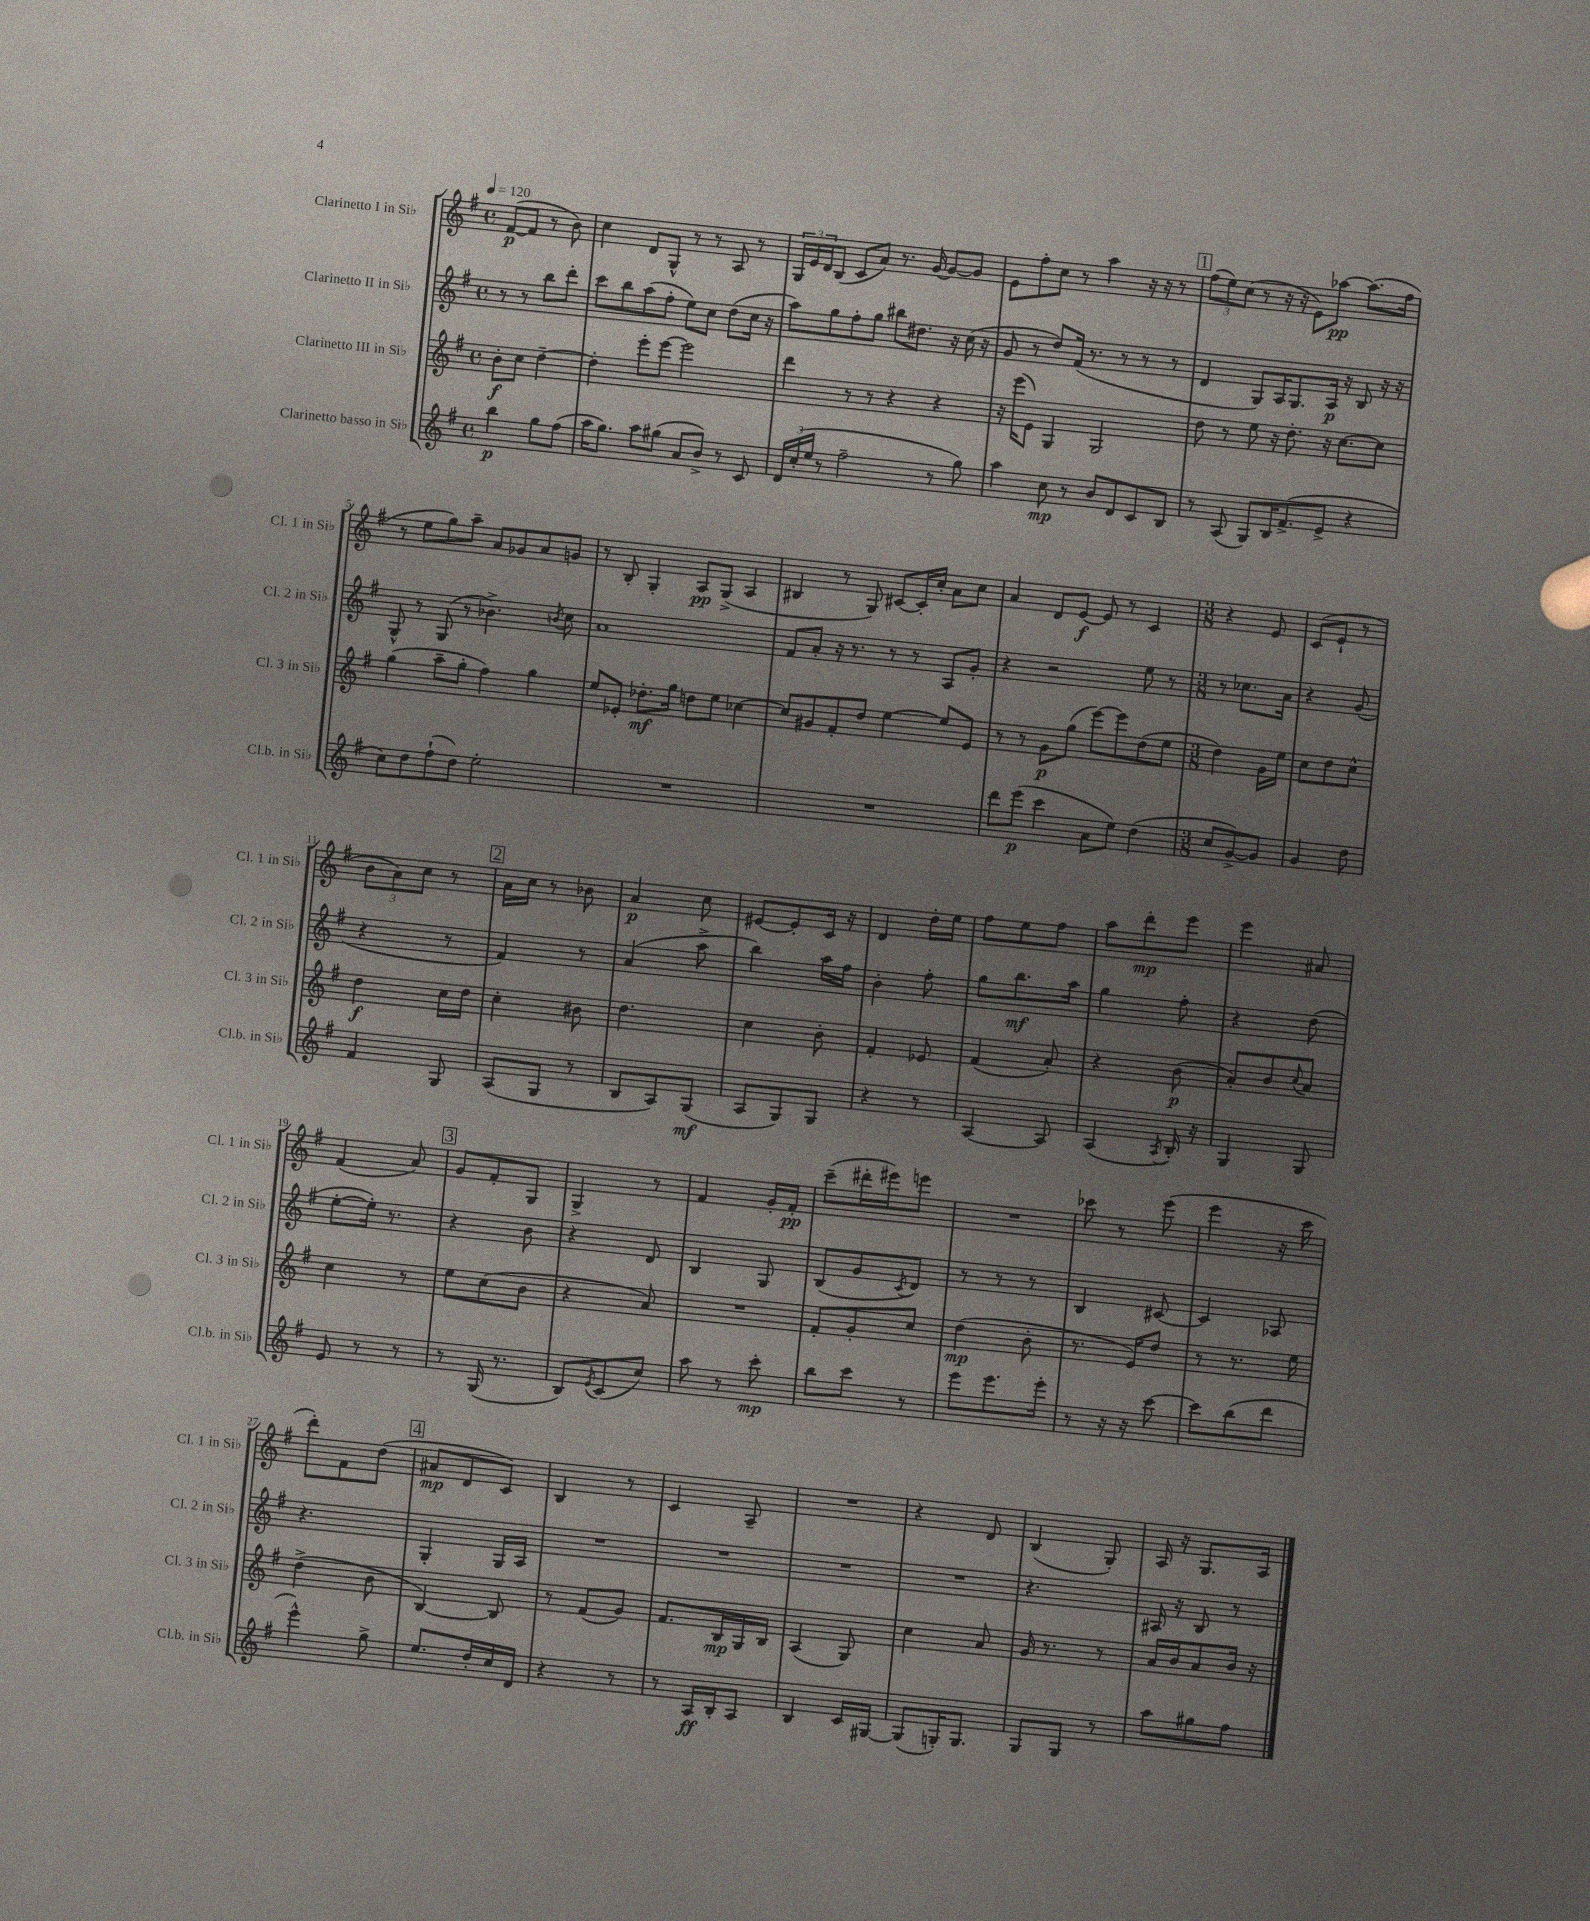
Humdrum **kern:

**kern	**kern	**kern	**kern
*staff4	*staff3	*staff2	*staff1
*clefG2	*clefG2	*clefG2	*clefG2
*k[f#]	*k[f#]	*k[f#]	*k[f#]
*M4/4	*M4/4	*M4/4	*M4/4
*met(c)	*met(c)	*met(c)	*met(c)
*MM120	*MM120	*MM120	*MM120
4bb	8b'	8r	([8f#
.	8cc	8r	8f#]
8gg	[4dd~	8bb	8r
(8ff#	.	8ddd'	8b)
=	=	=	=
16aa	4dd']	8ccc	4cc
8.gg)	.	.	.
.	.	8bb	.
8aa	8eee'	(8aa	8d
(8gg#	[8eee	8ff#'	8G^^
8a	2eee]	8ee)	8r
8b^)	.	8cc	8r
8r	.	(8dd	8A
8c	.	16cc	8r
.	.	16r	.
=	=	=	=
24d	4ddd	8aa)	24G
(24cc'	.	.	24e
24ee	.	.	24d
8r	.	8gg	(8B
2ff#~	8r	8ff#'	8c
.	8r	8gg	8a)
.	4r	8bb#	8.r
.	.	8.dd#	.
.	.	.	[16g
8r	4r	.	8g_
.	.	16r	.
8gg)	.	(16cc	8g]
.	.	16r	.
=	=	=	=
4aa	16r	8g	8e
.	(16eee	.	.
.	8e)	8r	8ff#'
8cc	4G	8dd)	8cc
8r	.	(16f#	8r
.	.	8.r	.
8b	2G	.	4aa
8d	.	8r	.
8c	.	8r	16r
.	.	.	16r
8B	.	8r	8r
=	=	=	=
8r	8dd	4d	(12ff#
.	.	.	12ee)
(8A	8r	.	.
.	.	.	(12cc
8G)	8ee	8G)	8r
16B	16r	16A	16r
(8.f#^	8.dd'	8.G	16r
.	.	.	8e)
8e^	16r	16A	[8aa-
.	[8.cc	16r	.
4r	.	8B	(8.aa-]
.	8cc]	16r	.
.	.	16r	16ff#
=	=	=	=
8cc)	(4gg	8G^^	8r
8dd	.	8r	8ee
(8ff#`	8aa~	(8G	8gg)
8dd)	8gg'	8r	8aa~
2ee'	4ff#)	4.b-^)	8a
.	.	.	8g-
.	4gg	.	8a
.	.	8qb	.
.	.	8cc	8g
=	=	=	=
1r	8ee	1a	8r
.	8e-'	.	8B'
.	8.dd-'	.	4G'
.	16gg	.	.
.	8dd	.	8A
.	8ee	.	(8G^
.	[4cc-	.	4A
=	=	=	=
1r	8cc-]	8f#	4B#
.	8g#	8a'	.
.	8f#'	16r	8r
.	.	8.r	.
.	8dd	.	8G)
.	[4ee	8r	[8c#
.	.	8r	16c#']
.	.	.	16cc'
.	8ee]	8A	8a
.	8e	8g'	8cc
=	=	=	=
8ddd	8r	4r	4a
(8eee	8r	.	.
4ccc	8g	2r	8d
.	(8gg	.	[8e
8a	[8eee)	.	8e]
8ee)	8eee]	.	8r
(4dd	(8dd	8ee	4c
.	8ee	8r	.
=	=	=	=
*M3/8	*M3/8	*M3/8	*M3/8
8cc	4dd)	8r	4r
[8g^)	.	8.cc-	.
8g]	16g	.	8e
.	16ee	16a	.
=	=	=	=
4g	8cc	4r	(8c
.	8dd	.	8e`
8dd	8cc^^	(8g	8r
=	=	=	=
4f#	4dd	4r	12b
.	.	.	12a)
.	.	.	12cc
8G	16cc	8r	8r
.	16dd	.	.
=	=	=	=
(8A	4cc'	4f#)	16a
.	.	.	16cc
8G	.	.	8r
8r	8b#	8r	8b-
=	=	=	=
8B	4.dd	(4a	4a
8A)	.	.	.
(8G	.	8aa^	8cc
=	=	=	=
8A	4cc	4bb)	[8e#
8G)	.	.	8e#']
8G	8b'	16aa	16c
.	.	16ff#	16r
=	=	=	=
4r	4f#'	4b'	4d
8r	8e-	8ff#'	16dd'
.	.	.	16ee
=	=	=	=
[4A	(4f#	8gg	8ff#
.	.	8.bb	8ee
8A]	8a')	.	8ff#
.	.	16aa	.
=	=	=	=
(4A	4r	4gg	8aa
.	.	.	8ddd'
8qA	.	.	.
16B')	(8b	8ff#'	8eee
16r	.	.	.
=	=	=	=
4G	8a')	4r	4eee
.	8b	.	.
.	8qqcc	.	.
8G	8a	(8dd	8a#
=	=	=	=
8e	4cc	[8ee'	(4f#
8r	.	16ee'])	.
.	.	8.r	.
8r	8r	.	8a)
=	=	=	=
8r	8ee	4r	8g
(16G	(8cc	.	8f#'
8.r	.	.	.
.	8b	8b	8G
=	=	=	=
8B)	4r	4r	4G^
8qe	.	.	.
(8c	.	.	.
8cc)	8a)	8d	8r
=	=	=	=
8aa	4.r	4B	4f#
8r	.	.	.
8ccc'	.	8G	16g'
.	.	.	16f#'
=	=	=	=
8bb	8f#'	(8B	(8ccc~
8ccc	8g'	8g	16ddd#'
.	.	.	16eee#)
.	.	8qc	.
8r	8cc	8d)	8eee
=	=	=	=
8eee	(4dd	8r	4.r
8.eee	.	8r	.
.	8b'	8r	.
16eee'	.	.	.
=	=	=	=
8r	8.r	4B	8ccc-
16r	.	.	8r
16r	16e)	.	.
[8ccc	8dd	[8c#	(8eee
=	=	=	=
8ccc]	8r	4c#]	4eee
(8bb	8.r	.	.
8ddd	.	8A-	16r
.	16ee	.	16ccc
=	=	=	=
4eee^^)	(4dd^	4.r	8ddd')
.	.	.	8f#
8gg^	8b	.	(8dd
=	=	=	=
8.ee	[4B)	4G'	8a#
.	.	.	8d
16dd'	.	.	.
16cc	8B]	16G	8c)
16d	.	16A	.
=	=	=	=
4r	8r	4.r	4B
.	(8f#	.	.
8r	8g)	.	8r
=	=	=	=
8r	8.f#	4.r	4c
16A	.	.	.
16B'	16B	.	.
8A	16G	.	8A~
.	16B	.	.
=	=	=	=
4B	(4A	4.r	4.r
16c	8G)	.	.
[16G#	.	.	.
=	=	=	=
(8G#]	4cc	4.r	4r
16G')	.	.	.
8.G	.	.	.
.	8a	.	8d
=	=	=	=
8G	16g	4.r	(4B
.	8.r	.	.
8G	.	.	.
8r	8r	.	8G')
=	=	=	=
8aa	16a	16A#	16A
.	16b	16r	16r
8gg#	8a	8B	8.G
8ff#	16b	8r	.
.	16r	.	16A
==	==	==	==
*-	*-	*-	*-
